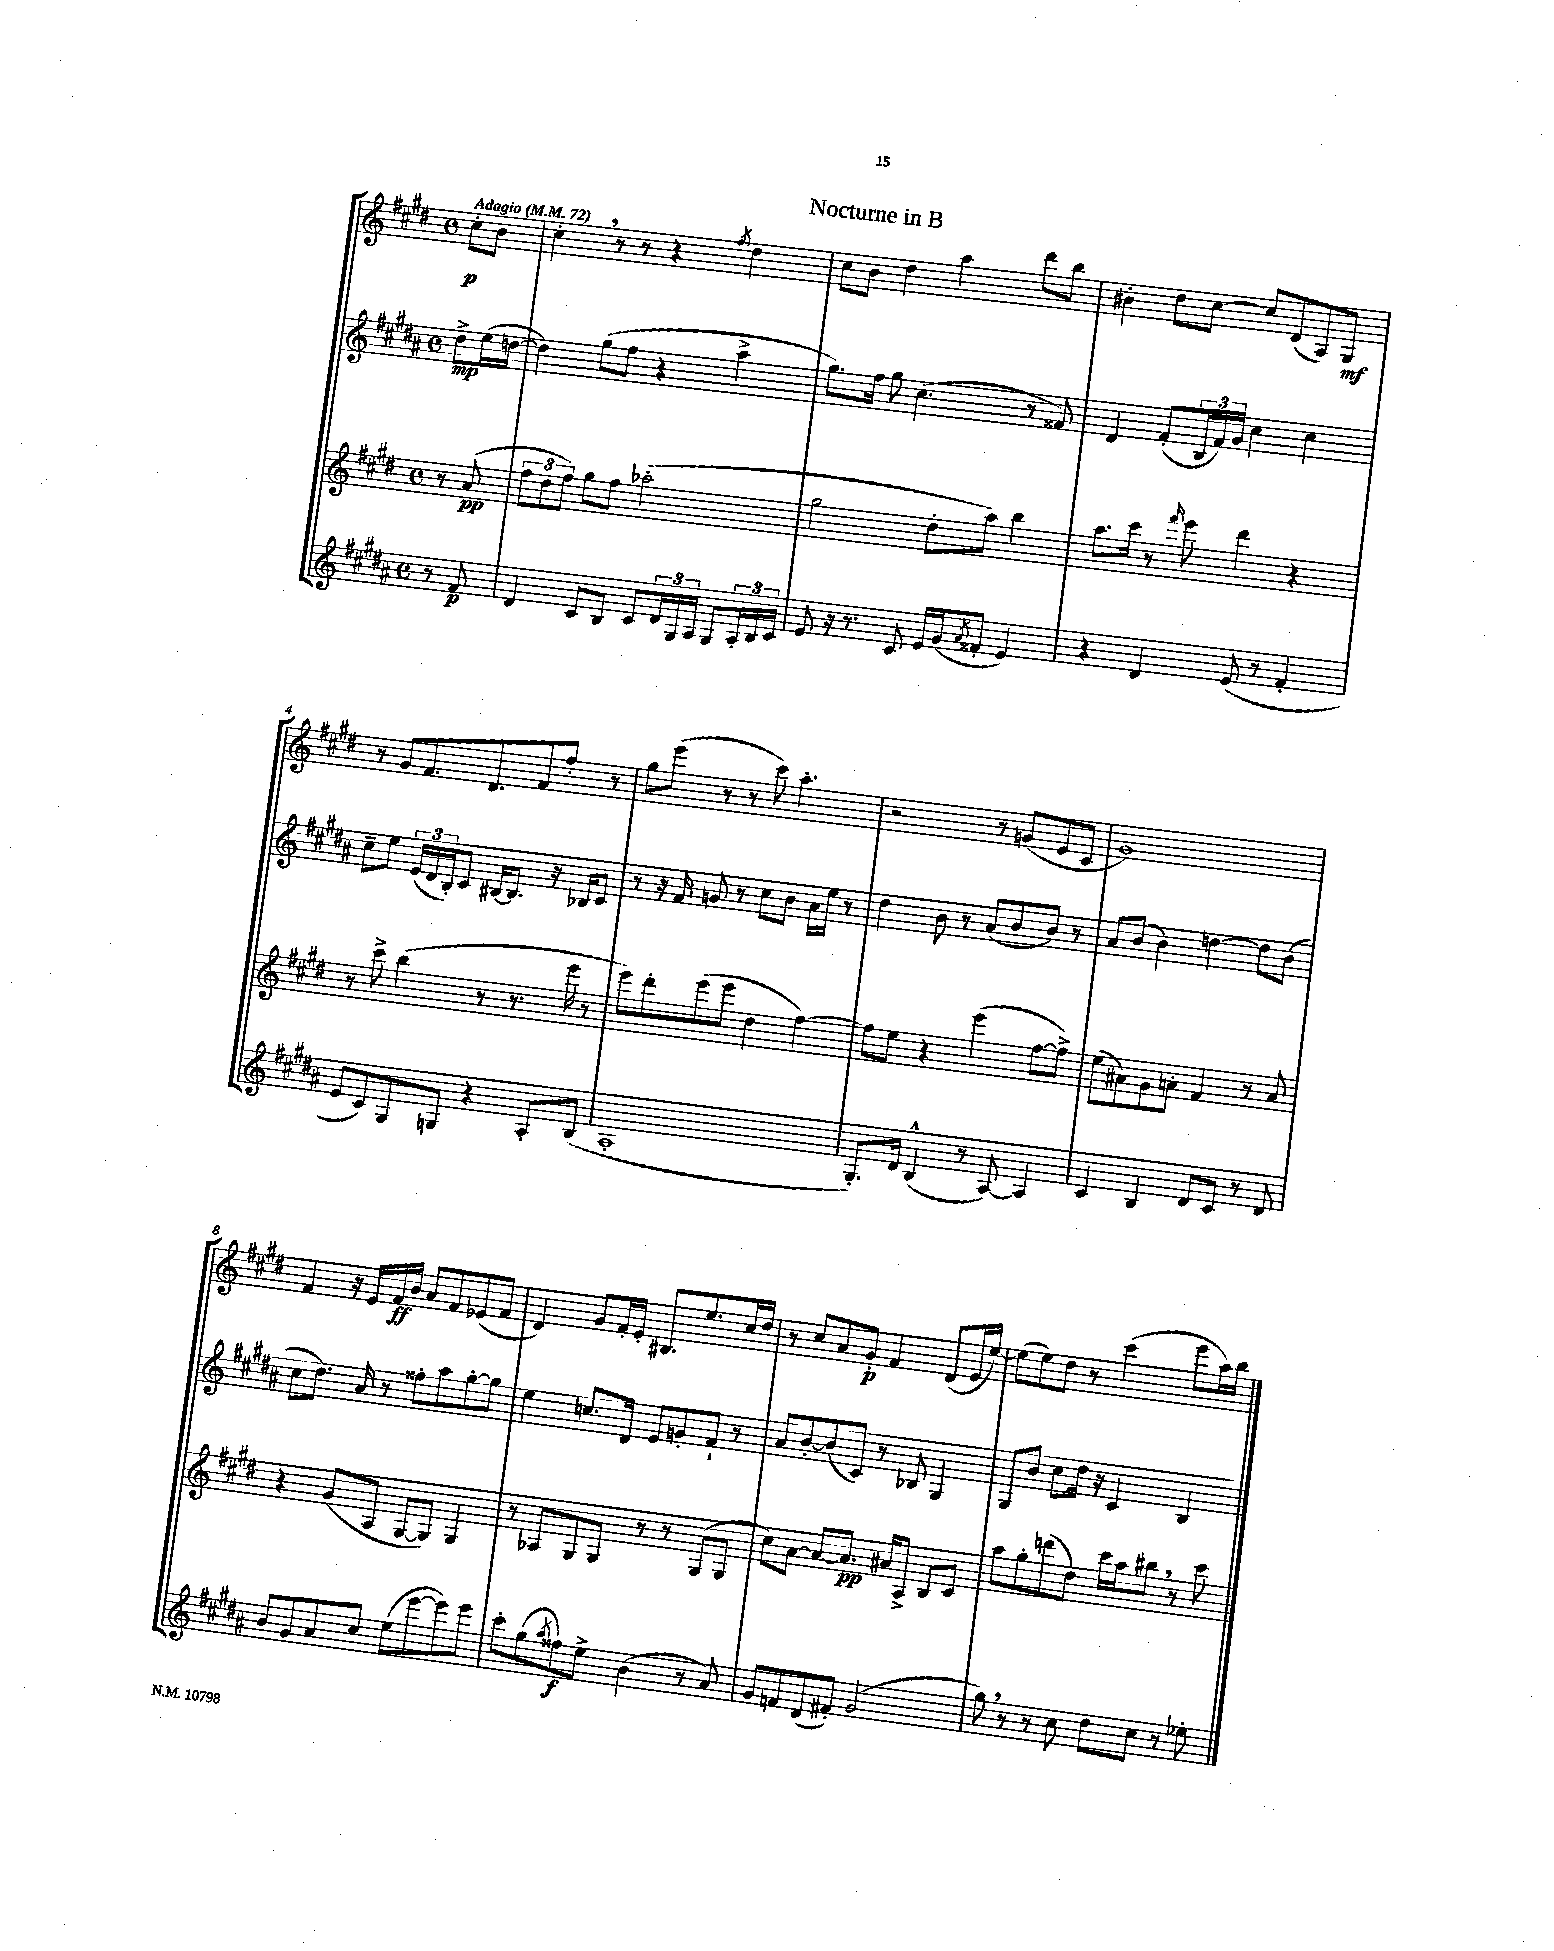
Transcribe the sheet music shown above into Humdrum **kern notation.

**kern	**dynam	**kern	**dynam	**kern	**dynam	**kern	**dynam
*part4	*part4	*part3	*part3	*part2	*part2	*part1	*part1
*staff4	*staff4	*staff3	*staff3	*staff2	*staff2	*staff1	*staff1
*clefG2	*	*clefG2	*	*clefG2	*	*clefG2	*
*k[f#c#g#d#a#]	*	*k[f#c#g#d#]	*	*k[f#c#g#d#a#]	*	*k[f#c#g#d#]	*
*M4/4	*	*M4/4	*	*M4/4	*	*M4/4	*
*met(c)	*	*met(c)	*	*met(c)	*	*met(c)	*
*MM72	*	*MM72	*	*MM72	*	*MM72	*
=	=	=	=	=	=	=	=
!	!	!	!	!	!	!LO:TX:a:B:t=Adagio	!
8r	.	8r	.	8dd#^\L	mp	8cc#'\L	p
8f#/	p	(8a/	pp	(16ee\L	.	8b\J	.
.	.	.	.	[16ddn\JJ	.	.	.
=1	=1	=1	=1	=1	=1	=1	=1
4d#/	.	12ff#\L	.	4dd\])	.	4cc#',\	.
.	.	12dd#\	.	.	.	.	.
.	.	12ff#\J)	.	.	.	.	.
8c#/L	.	8gg#\L	.	(8gg#\L	.	8r	.
8B/J	.	8ff#\J	.	8ff#\J	.	8r	.
8c#/L	.	(2aa-X'\	.	4r	.	4r	.
24d#/L	.	.	.	.	.	.	.
24G#/	.	.	.	.	.	.	.
24A#/JJ	.	.	.	.	.	.	.
.	.	.	.	.	.	8qff#/	.
8G#/L	.	.	.	4aa#^\	.	4dd#\	.
24A#'/L	.	.	.	.	.	.	.
24B/	.	.	.	.	.	.	.
24c#/JJ	.	.	.	.	.	.	.
=2	=2	=2	=2	=2	=2	=2	=2
8e/	.	2gg#\	.	8.gg#\L)	.	8cc#\L	.
16r	.	.	.	.	.	8b\J	.
8.r	.	.	.	16ff#\Jk	.	.	.
.	.	.	.	8gg#\	.	4dd#\	.
8c#/	.	.	.	(4.cc#\	.	.	.
16e/LL	.	8dd#'\L	.	.	.	4aa\	.
(16g#/J	.	.	.	.	.	.	.
8qa#/	.	.	.	.	.	.	.
8f##X'/J	.	8aa\J)	.	.	.	.	.
4e/)	.	4bb\	.	8r	.	8ddd#\L	.
.	.	.	.	8f##X/)	.	8bb\J	.
=3	=3	=3	=3	=3	=3	=3	=3
4r	.	8.aa\L	.	4d#/	.	4b#X'\	.
.	.	16ccc#\Jk	.	.	.	.	.
4d#/	.	8r	.	(8f#'/L	.	8dd#\L	.
.	.	16qqfff#/	.	.	.	.	.
.	.	8eee\	.	24B/L	.	[8cc#\J	.
.	.	.	.	24f#/)	.	.	.
.	.	.	.	24g#/JJ	.	.	.
(8e/	.	4ddd#\	.	4cc#\	.	8cc#/L]	.
8r	.	.	.	.	.	(8d#/	.
4f#'/	.	4r	.	4cc#\	.	8A/)	.
.	.	.	.	.	.	8G#/J	mf
!!LO:LB:g=z
=4	=4	=4	=4	=4	=4	=4	=4
8e/L	.	8r	.	8cc#~\L	.	8r	.
8c#/)	.	8ccc#^\	.	8ee\J	.	8g#/L	.
8G#/	.	(4bb\	.	(24e/LL	.	8.f#/	.
.	.	.	.	24d#/	.	.	.
.	.	.	.	24B'/J)	.	.	.
8Gn/J	.	.	.	8c#/J	.	.	.
.	.	.	.	.	.	8.d#/	.
4r	.	8r	.	[16B#X/KL	.	.	.
.	.	.	.	8.B#/J]	.	.	.
.	.	8.r	.	.	.	8f#/	.
8A#'/L	.	.	.	16r	.	8ff#'/J	.
.	.	16eee\	.	16B-X/KL	.	.	.
(8B/J	.	8r	.	8c#/J	.	8r	.
=5	=5	=5	=5	=5	=5	=5	=5
1A#'	.	8eee\L)	.	8r	.	8gg#\L	.
.	.	8ddd#'\	.	16r	.	(8eee\J	.
.	.	.	.	16f#/	.	.	.
.	.	(8eee\	.	8gn/	.	8r	.
.	.	8eee\J	.	8r	.	8r	.
.	.	4dd#\	.	8cc#\L	.	8ccc#\)	.
.	.	.	.	8b\J	.	4.aa'\	.
.	.	[4ff#\)	.	16a#\LL	.	.	.
.	.	.	.	16ee\JJ	.	.	.
.	.	.	.	8r	.	.	.
=6	=6	=6	=6	=6	=6	=6	=6
8.G#'/L)	.	8ff#\L]	.	4dd#\	.	2r	.
.	.	8ee\J	.	.	.	.	.
16d#/Jk	.	.	.	.	.	.	.
(4B^^/	.	4r	.	8b\	.	.	.
.	.	.	.	8r	.	.	.
8r	.	(4eee\	.	(8a#/L	.	8r	.
[8A#/)	.	.	.	8b/	.	(8gn/L	.
4A#/]	.	[8ff#\L	.	8b/J)	.	8e/	.
.	.	8ff#^\J])	.	8r	.	8c#/J	.
=7	=7	=7	=7	=7	=7	=7	=7
4c#/	.	(8ee\L	.	8a#/L	.	1g#)	.
.	.	8a#X\)	.	(8b/J	.	.	.
4B/	.	8g#\	.	4b\)	.	.	.
.	.	8an'\J	.	.	.	.	.
8d#/L	.	4f#/	.	[4ddn\	.	.	.
8c#/J	.	.	.	.	.	.	.
8r	.	8r	.	8dd\L]	.	.	.
8d#/	.	8a/	.	(8b\J	.	.	.
!!LO:LB:g=z
=8	=8	=8	=8	=8	=8	=8	=8
8b/L	.	4r	.	8cc#\L	.	4f#/	.
8g#/	.	.	.	8.dd#\J)	.	.	.
8a#/	.	(8g#/L	.	.	.	16r	.
.	.	.	.	16a#/	.	16e/LL	.
8cc#/J	.	8A/J	.	8r	.	16f#/	ff
.	.	.	.	.	.	16b/JJ	.
(8ee\L	.	[8G#/L	.	8ff##X'\L	.	8a/L	.
[8eee\	.	8G#/J])	.	8aa#\	.	8f#/	.
8eee\])	.	4G#/	.	[8gg#'\	.	(8e-X/	.
8eee\J	.	.	.	8gg#\J]	.	8f#/J	.
=9	=9	=9	=9	=9	=9	=9	=9
8ccc#'\L	.	8r	.	4ee\	.	4d#/)	.
(8gg#\	.	8A-X/L	.	.	.	.	.
8qaa#/	.	.	.	.	.	.	.
8ff##X\)	f	8G#/	.	8.ccn/L	.	8g#/L	.
8ee^\J	.	8G#/J	.	.	.	16f#'/L	.
.	.	.	.	16d#/Jk	.	16e'/JJ	.
(4b\	.	8r	.	8e/L	.	8.B#X/L	.
.	.	8r	.	8gn'/	.	.	.
.	.	.	.	.	.	8.ee/	.
8r	.	(8G#/L	.	8f#`/J	.	.	.
8a#/)	.	8G#/J	.	8r	.	16cc#/L	.
.	.	.	.	.	.	16dd#/JJ	.
=10	=10	=10	=10	=10	=10	=10	=10
8g#/L	.	8cc#\L)	.	8a#/L	.	8r	.
8fn/	.	[8a\J	.	[8b'/	.	8cc#/L	.
(8d#/	.	8a/L_	.	(8b/]	.	8a/	.
8f#X'/J)	.	8.a/J]	pp	8c#/J)	.	8g#'/J	p
(2g#/	.	.	.	8r	.	4f#/	.
.	.	16a#X/KL	.	.	.	.	.
.	.	8A^/J	.	8B-X/	.	.	.
.	.	8B/L	.	4G#/	.	(8d#/L	.
.	.	8c#/J	.	.	.	16e/L	.
.	.	.	.	.	.	[16ee/JJ)	.
=11	=11	=11	=11	=11	=11	=11	=11
8gg#,\)	.	8aa\L	.	8G#/L	.	(8ee\L]	.
8r	.	8gg#'\	.	8b/J	.	8ee\)	.
8r	.	(8dddn\	.	8cc#\L	.	8dd#\J	.
8cc#\	.	8dd#\J)	.	16dd#\Jk	.	8r	.
.	.	.	.	16r	.	.	.
8dd#\L	.	16ccc#\LL	.	4c#/	.	(4ccc#\	.
.	.	16aa\J	.	.	.	.	.
8cc#\J	.	8bb#X,\J	.	.	.	.	.
8r	.	8r	.	4B/	.	8eee\L	.
8ee-X'\	.	8ccc#\	.	.	.	16aa\L)	.
.	.	.	.	.	.	16bb\JJ	.
==	==	==	==	==	==	==	==
*-	*-	*-	*-	*-	*-	*-	*-
